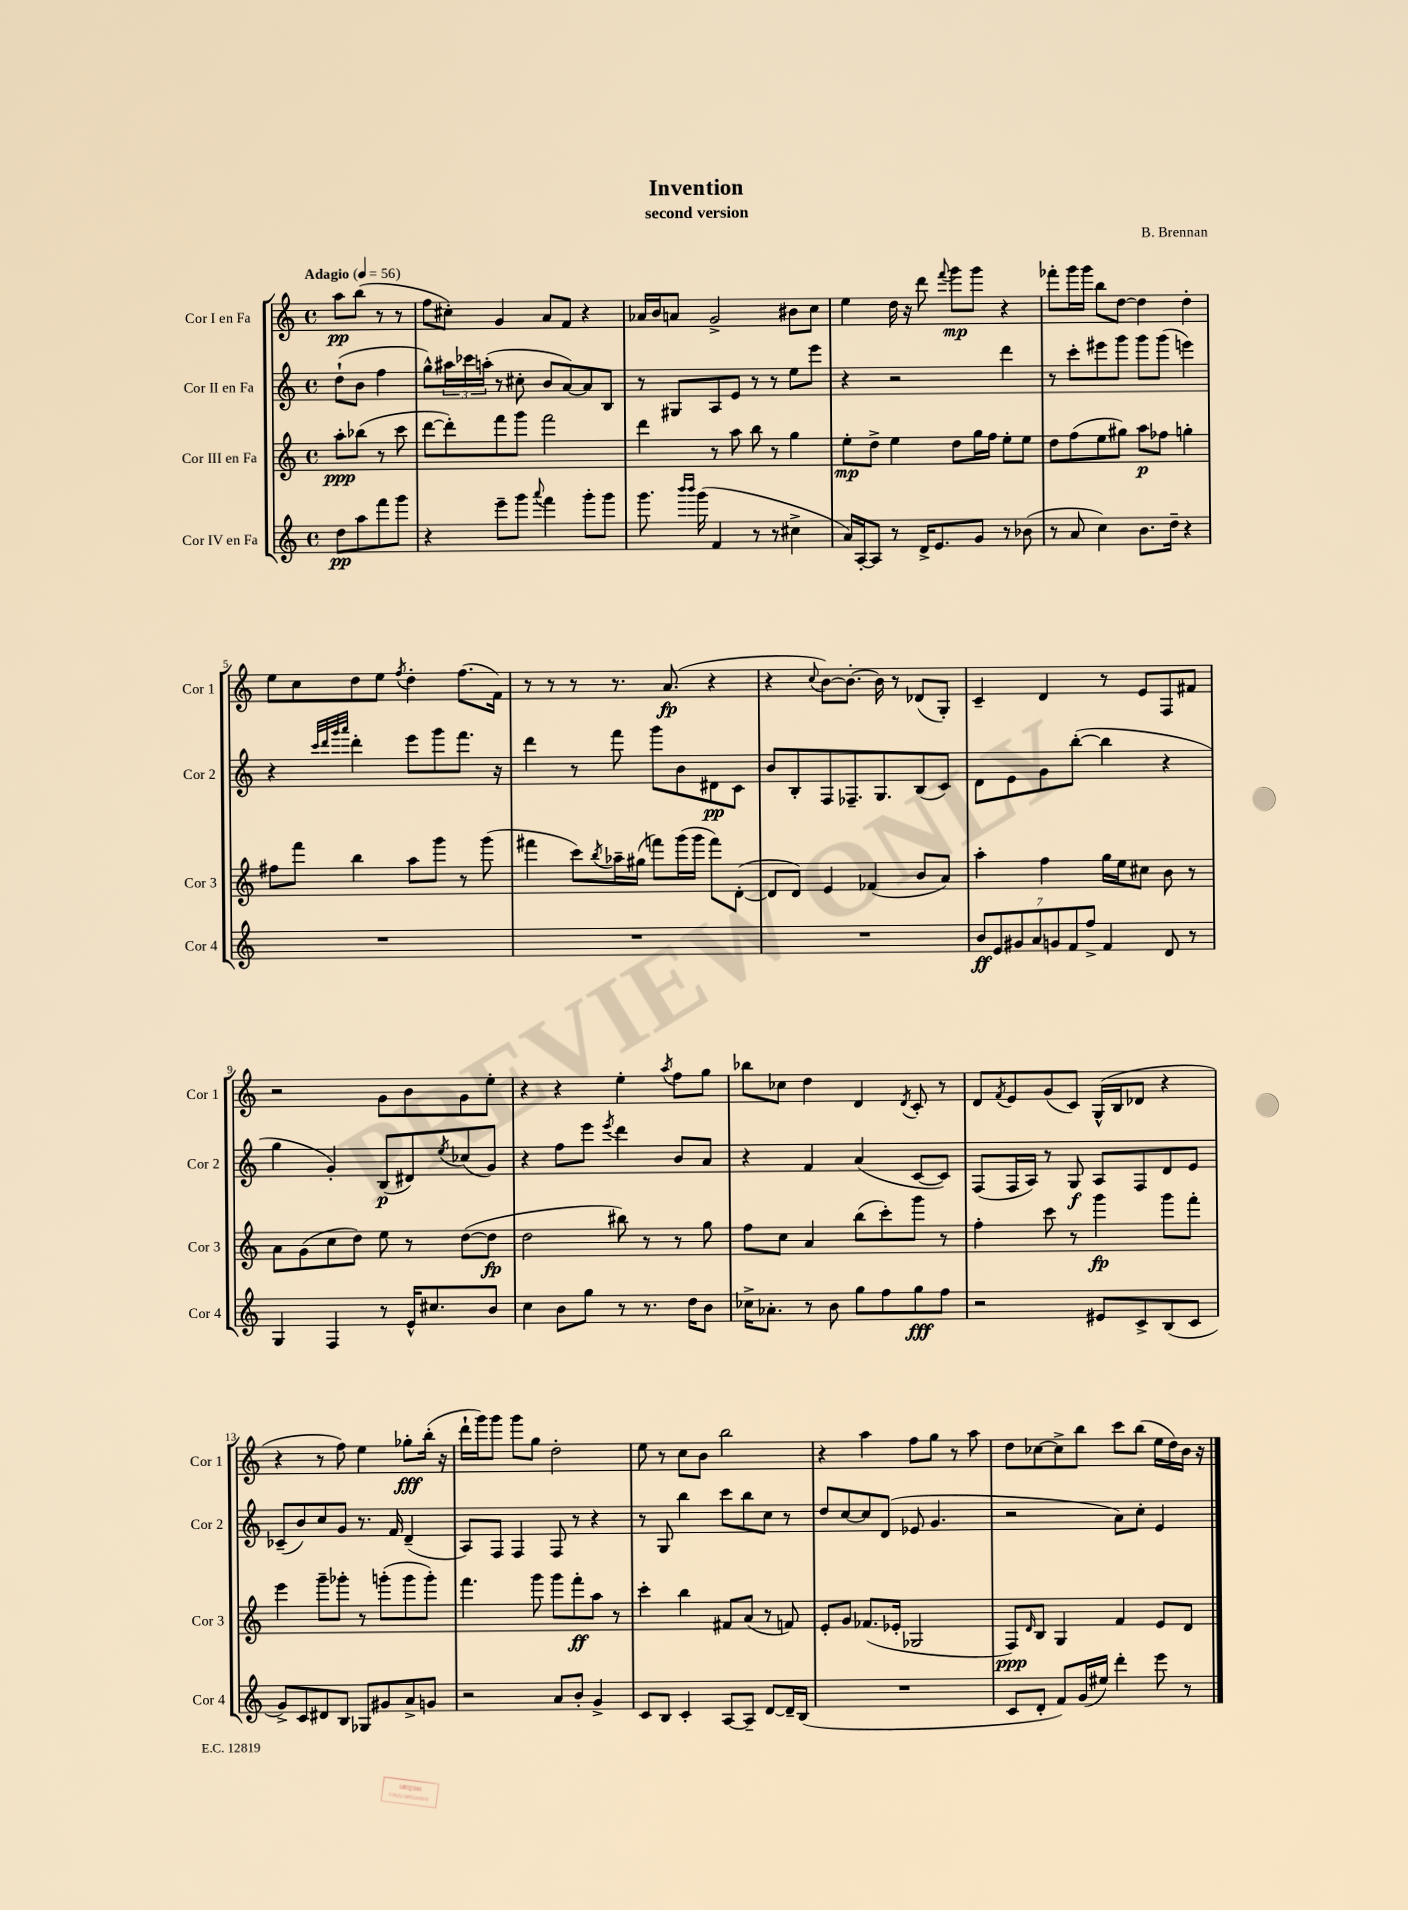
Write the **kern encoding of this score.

**kern	**kern	**kern	**kern
*staff4	*staff3	*staff2	*staff1
*clefG2	*clefG2	*clefG2	*clefG2
*k[]	*k[]	*k[]	*k[]
*M4/4	*M4/4	*M4/4	*M4/4
*met(c)	*met(c)	*met(c)	*met(c)
*MM56	*MM56	*MM56	*MM56
8dd\L	8aa'\L	(8dd`\L	8aa\L
8aa\	(8bb-\J	8b\J	(8bb\J
8fff\	8r	4ff\	8r
8ggg\J	8ccc\	.	8r
=	=	=	=
4r	[8ddd\L	8gg^^\L)	8ff\L
.	8ddd'\])	24aa#\L	8cc#'\J)
.	.	24ccc-\	.
.	.	(24aa'\JJ	.
8eee~\L	8fff\	8r	4g/
8ggg\J	8ggg\J	8cc#'\	.
8qqaaa/	.	.	.
4fff\	2fff\	8b/L	8a/L
.	.	[8a/)	8f/J
8ggg'\L	.	8a/]	4r
8ggg\J	.	8B/J	.
=	=	=	=
8.ggg\	4ddd\	8r	16a-/LL
.	.	.	16b/J
.	.	8G#/L	8a/J
16qqbbb/LL	.	.	.
16qqbbb/JJ	.	.	.
(16ggg\	.	.	.
4f/	8r	8A/	2g^/
.	8aa\	8e/J	.
8r	8bb\	8r	.
8r	8r	8r	.
4cc#^\	4gg\	8ee\L	8b#\L
.	.	8eee\J	8cc\J
=	=	=	=
16a/LL)	8ee'\L	4r	4ee\
[16A'/J	.	.	.
8A/]J	8dd^\J	.	.
8r	4ee\	2r	16dd\
.	.	.	16r
16d^/LK	.	.	8ddd\
8.e/	.	.	.
.	.	.	8qqfff/
.	8dd\L	.	8ggg\L
8g/J	16gg\L	.	8ggg\J
.	16ff\JJ	.	.
8r	8ee'\L	4ddd\	4r
(8b-\	8ee\J	.	.
=	=	=	=
8r	8dd\L	8r	8fff-'\L
8a/	(8ff\	8ccc'\L	16ggg\L
.	.	.	16ggg\JJ
4cc\)	8ee\	8eee#\	8bb\L
.	8gg#\J)	8ggg\J	[8dd\J
8.b\L	8aa\L	8ggg\L	4dd\]
.	8ff-\J	(8ggg\J	.
16dd~\Jk	.	.	.
4r	4gg'\	4eee\)	4dd'\
=	=	=	=
1r	8ff#\L	4r	8ee\L
.	8fff\J	.	8cc\
.	.	32qqccc/LLL	.
.	.	32qqddd/	.
.	.	32qqggg/	.
.	.	32qqaaa/JJJ	.
.	4bb\	4ddd'\	8dd\
.	.	.	8ee\J
.	.	.	8qff/
.	8aa\L	8eee\L	4dd'\
.	8ggg\J	8ggg\	.
.	8r	8.fff\J	(8.ff\L
.	(8ggg\	.	.
.	.	16r	16f\Jk)
=	=	=	=
1r	4fff#\	4ddd\	8r
.	.	.	8r
.	8ccc\L)	8r	8r
.	8qbb/	.	.
.	16aa-~\L	8fff\	8.r
.	(16gg#\JJ	.	.
.	8fff\L)	8ggg\L	.
.	.	.	(8.a/
.	(16ggg\L	8b\	.
.	16ggg\JJ	.	.
.	8fff\L)	8d#\	4r
.	([8d'\J	8c\J	.
=	=	=	=
1r	8d/]L	8b/L	4r
.	8d/J)	8B'/	.
.	.	.	8qqcc/
.	4e/	8F/	[8b\L)
.	.	8.F-~/	8.b'\_J
.	(4f-/	.	.
.	.	8.G/	16b\]
.	.	.	8r
.	8b/L	(8B/	(8d-/L
.	8a/J)	8c/J)	8G'/J)
=	=	=	=
14b/L	4aa'\	8d\L	4c~/
14e/	.	.	.
.	.	8e\	.
14g#/	.	.	.
14a/	.	.	.
.	4ff\	8g\	4d/
14g/	.	.	.
14f/	.	.	.
.	.	([8bb'\J	.
14ff^/J	.	.	.
4f/	16gg\LL	4bb\]	8r
.	16ee\J	.	.
.	8cc#\J	.	8e/L
8d/	8b\	4r	8F/
8r	8r	.	8f#/J
=	=	=	=
4G/	8a\L	4gg\	2r
.	(8g\	.	.
4F/	8cc\	4g'/)	.
.	8dd\J)	.	.
8r	8ee\	(8B/L	8g\L
16e^^/LK	8r	8d#/)	8b\
8.cc#/	.	.	.
.	.	8qee/	.
.	([8dd\L	(8cc-/	8g\
8b/J	8dd\]J	8g/J)	8ee'\J
=	=	=	=
4cc\	2dd\	4r	4r
8b\L	.	8ff\L	4r
8gg\J	.	8eee\J	.
.	.	8qeee/	.
8r	8bb#\)	4ddd\	4ee'\
8.r	8r	.	.
.	.	.	8qaa/
.	8r	8b/L	8ff\L
16dd\LK	.	.	.
8b\J	8gg\	8a/J	8gg\J
=	=	=	=
16cc-^\LK	8ff\L	4r	8bb-\L
8.a-'\J	.	.	.
.	8cc\J	.	8cc-\J
8r	4a/	4f/	4dd\
8b\	.	.	.
8gg\L	(8bb\L	(4a/	4d/
8ff\	8ccc'\)	.	.
.	.	.	8qd/
8gg\	8ggg\J	[8c/L	8c'/
8ff\J	8r	8c/]J)	8r
=	=	=	=
2r	4ff'\	(8F/L	8d/L
.	.	.	8qf/
.	.	16F/L	8e/
.	.	16A/JJ)	.
.	8ccc\	8r	(8g/
.	8r	8G/	8c/J)
8e#/L	4ggg\	8A/L	(16G^^/LL
.	.	.	16B/J
8c^/	.	8F/	8d-/J
(8B/	8ggg\L	8d/	4r
8c/J	8fff'\J	8e/J	.
=	=	=	=
8g^/L)	4eee\	(8c-~/L	4r
8c/	.	8b/)	.
8d#/	8ggg~\L	8cc/	8r
8B/J	8ggg-'\J	8g/J	8ff\)
8G-/L	8r	8.r	4ee\
8g#/	(8ggg'\L	.	.
.	.	16f/	.
8a^/	8ggg\	(4d~/	8gg-'\L
8g/J	8ggg'\J)	.	(16bb'\Jk
.	.	.	16r
=	=	=	=
2r	4.fff\	8A/L)	16ddd`\LL
.	.	.	16ggg\J)
.	.	8F/J	8ggg\J
.	.	4F/	8ggg\L
.	8ggg\	.	8gg\J
8a/L	8ggg\L	8F/	2dd'\
8b'/J	8fff'\	8r	.
4g^/	8aa\J	4r	.
.	8r	.	.
=	=	=	=
8c/L	4ccc'\	8r	8ee\
8B/J	.	8G/	8r
4c'/	4bb\	4bb\	8cc\L
.	.	.	8b\J
[8A/L	8f#/L	8ccc\L	2bb\
8A~/]J	(8a/J	8bb\	.
[8d/L	8r	8cc\J	.
16d~/]L	8f/)	8r	.
(16B/JJ	.	.	.
=	=	=	=
1r	8e'/L	8dd/L	4r
.	8g/J	[8cc/	.
.	(8.f-/L	8cc/]	4aa\
.	.	(8d/J	.
.	16e-'/Jk	.	.
.	2G-/	8e-/	8ff\L
.	.	4.g/	8gg\J
.	.	.	8r
.	.	.	8aa\
=	=	=	=
8c/L	8F/L)	2r	8dd\L
.	16qqd/	.	.
8d'/J	8B/J	.	[8cc-\
8f/L)	4G/	.	8cc-^\]
(16g/L	.	.	8bb\J
16ee#/JJ)	.	.	.
4ddd'\	4f/	8a\L)	8ccc\L
.	.	8cc'\J	(8bb\J
8eee\	8e/L	4e/	16ee\LL
.	.	.	16dd\)
8r	8d/J	.	16b\JJ
.	.	.	16r
==	==	==	==
*-	*-	*-	*-
